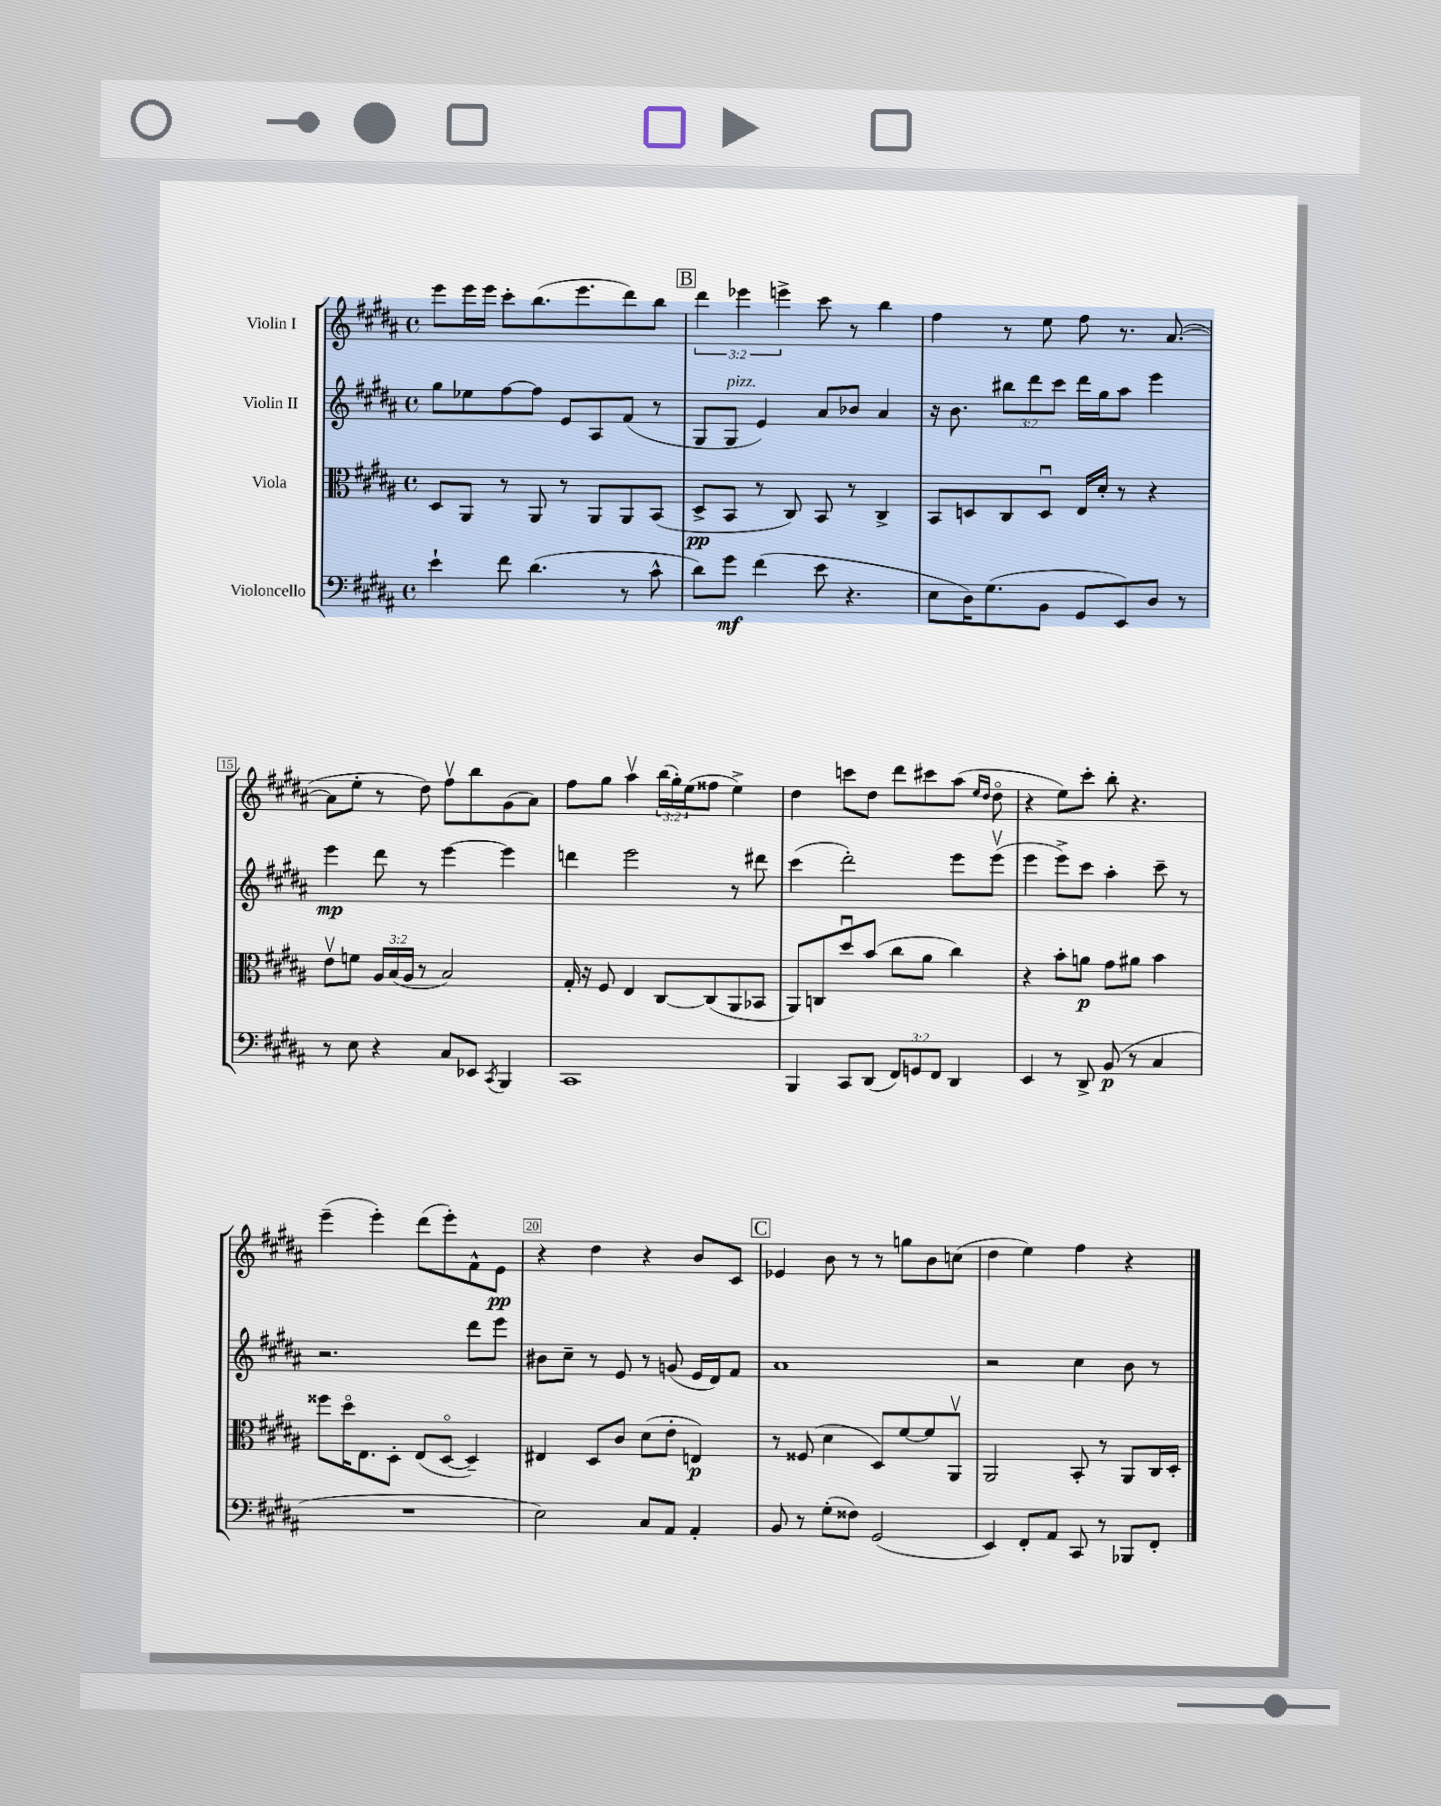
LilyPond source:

<<
\new StaffGroup <<
\new Staff = "s0" \with { instrumentName = "Violin I" } {
    \clef treble \key b \major \defaultTimeSignature \time 4/4 \override Staff.TupletNumber.text = #tuplet-number::calc-fraction-text
    e'''8 e'''16 e'''16 cis'''8-. b''8.( e'''8. dis'''8) b''8 |
    \mark \markup { \box "B" } \tuplet 3/2 { dis'''4 ees'''4 e'''4-> } cis'''8 r8 b''4 |
    fis''4 r8 e''8 fis''8 r8. ais'8.~( |
    ais'8 e''8-. r8 dis''8) fis''8\upbow b''8 gis'8( ais'8) |
    fis''8 gis''8 ais''4\upbow \tuplet 3/2 { b''16( gis''16-.) e''16( } fisis''8 e''4->) |
    dis''4 c'''8 dis''8 dis'''8 cis'''8 ais''8( \grace { e''16 dis''16 } dis''8\flageolet |
    r4 e''8) cis'''8-. b''8-. r4. |
    e'''4--( e'''4-.) dis'''8( e'''8-.) fis'8-^ e'8\pp |
    r4 dis''4 r4 b'8 cis'8 |
    \mark \markup { \box "C" } ees'4 b'8 r8 r8 g''8 b'8 c''8( |
    dis''4 e''4) fis''4 r4 \bar "|." |
}
\new Staff = "s1" \with { instrumentName = "Violin II" } {
    \clef treble \key b \major \defaultTimeSignature \time 4/4 \override Staff.TupletNumber.text = #tuplet-number::calc-fraction-text
    gis''8 ees''8 fis''8~ fis''8 e'8 ais8 fis'8( r8 |
    \mark \markup { \box "B" } gis8 gis8^\markup { \italic "pizz." } e'4) ais'8 bes'8 ais'4 |
    r16 b'8. \tuplet 3/2 { bis''8 dis'''8 cis'''8 } dis'''16 gis''16 ais''8 e'''4 |
    e'''4\mp dis'''8 r8 e'''4~ e'''4 |
    d'''4 e'''2 r8 dis'''8 |
    cis'''4( dis'''2-.) e'''8 e'''8\upbow( |
    e'''4 e'''8->) cis'''8 ais''4-. cis'''8-- r8 |
    r2. dis'''8 e'''8 |
    bis'8 cis''8-- r8 e'8 r8 g'8( e'16 dis'16) fis'8 |
    \mark \markup { \box "C" } ais'1 |
    r2 cis''4 b'8 r8 \bar "|." |
}
\new Staff = "s2" \with { instrumentName = "Viola" } {
    \clef alto \key b \major \defaultTimeSignature \time 4/4 \override Staff.TupletNumber.text = #tuplet-number::calc-fraction-text
    dis8 ais,8 r8 ais,8 r8 ais,8 ais,8 b,8( |
    \mark \markup { \box "B" } dis8->\pp b,8 r8 cis8) b,8 r8 cis4-> |
    b,8 d8 cis8 d8\downbow e16 dis'16-. r8 r4 |
    e'8\upbow f'8 \tuplet 3/2 { ais16 b16( ais16 } r8 b2) |
    gis16-. r16 fis8 e4 cis8~ cis8( ais,8 bes,8 |
    ais,8) c8 dis''8\downbow b'8( cis''8 ais'8 cis''4) |
    r4 b'8-. a'8\p gis'8 ais'8 b'4 |
    fisis''8 dis''16\flageolet e8. dis8-. e8( dis8~\flageolet dis4--) |
    eis4 dis8 cis'8 dis'8( e'8-. e4\p) |
    \mark \markup { \box "C" } r8 fisis8( dis'4 dis8) fis'8~ fis'8 ais,8\upbow |
    ais,2 b,8-. r8 ais,8 cis16 dis16-. \bar "|." |
}
\new Staff = "s3" \with { instrumentName = "Violoncello" } {
    \clef bass \key b \major \defaultTimeSignature \time 4/4 \override Staff.TupletNumber.text = #tuplet-number::calc-fraction-text
    e'4-! fis'8 dis'4.( r8 cis'8-^ |
    \mark \markup { \box "B" } dis'8) gis'8\mf fis'4( e'8 r4. |
    e8 dis16) gis8.( b,8 gis,8 e,8) dis8 r8 |
    r8 e8 r4 cis8 ees,8 \acciaccatura { cis,8 } b,,4 |
    cis,1 |
    b,,4 cis,8 dis,8( \tuplet 3/2 { fis,8) g,8 fis,8 } dis,4 |
    e,4 r8 dis,8-> b,8\p( r8 cis4 |
    R1 |
    e2) cis8 ais,8 ais,4-. |
    \mark \markup { \box "C" } b,8 r8 gis8-.( fisis8) gis,2( |
    e,4) fis,8-. ais,8 cis,8 r8 bes,,8 fis,8-. \bar "|." |
}
>>
>>
\layout { \context { \Score currentBarNumber = #12 \override BarNumber.break-visibility = ##(#f #t #t) barNumberVisibility = #(every-nth-bar-number-visible 5) \override BarNumber.stencil = #(make-stencil-boxer 0.1 0.3 ly:text-interface::print) } }
